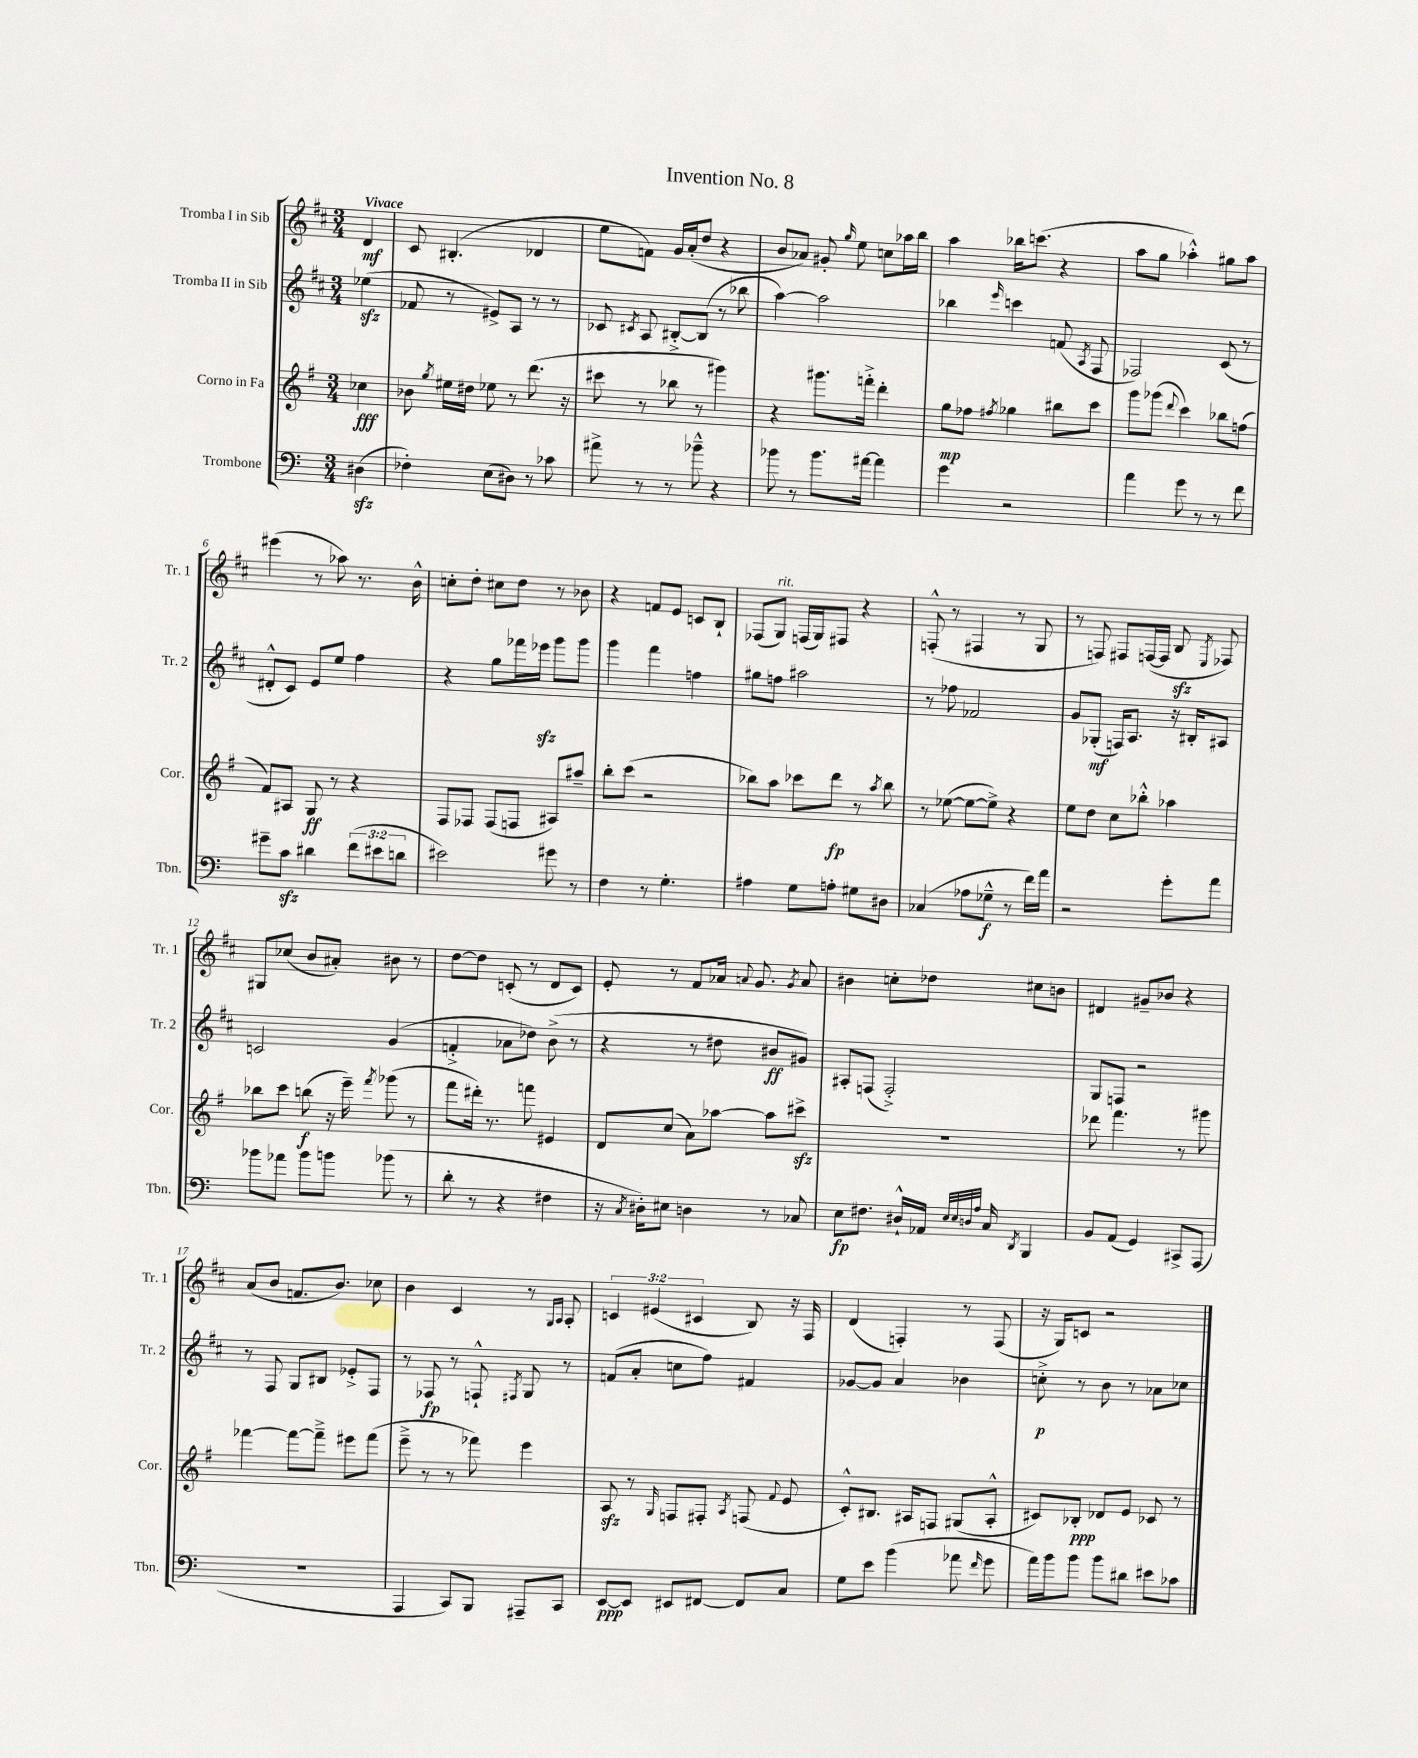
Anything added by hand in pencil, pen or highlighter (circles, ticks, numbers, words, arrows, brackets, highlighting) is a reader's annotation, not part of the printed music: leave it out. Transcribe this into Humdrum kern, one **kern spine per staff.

**kern	**dynam	**kern	**dynam	**kern	**dynam	**kern	**dynam
*part4	*part4	*part3	*part3	*part2	*part2	*part1	*part1
*staff4	*staff4	*staff3	*staff3	*staff2	*staff2	*staff1	*staff1
*I"Trombone	*	*I"Corno in Fa	*	*I"Tromba II in Sib	*	*I"Tromba I in Sib	*
*I'Tbn.	*	*I'Cor.	*	*I'Tr. 2	*	*I'Tr. 1	*
*clefF4	*	*clefG2	*	*clefG2	*	*clefG2	*
*k[]	*	*k[f#]	*	*k[f#c#]	*	*k[f#c#]	*
*M3/4	*	*M3/4	*	*M3/4	*	*M3/4	*
=	=	=	=	=	=	=	=
!	!	!	!	!	!	!LO:TX:a:B:t=Vivace	!
(4D#Xzz\	.	4cc-X\	fff	(4ee-Xzz\	.	4d/	mf
=1	=1	=1	=1	=1	=1	=1	=1
4F-X'\)	.	8b-X\	.	8f-X/	.	8c#/	.
.	.	8qgg/	.	.	.	.	.
.	.	16ee#X\LL	.	8r	.	(4.B#X'/	.
.	.	16dd#X\JJ	.	.	.	.	.
(8E\L	.	8ee-X\	.	8e#X^/L)	.	.	.
8D#X\J)	.	8r	.	8A/J	.	.	.
8r	.	(8.ddd\	.	8r	.	4d-X/	.
8c-X\	.	.	.	8r	.	.	.
.	.	16r	.	.	.	.	.
=2	=2	=2	=2	=2	=2	=2	=2
8a#X^\	.	8ccc#X\	.	8c-X/	.	8ee\L	.
.	.	.	.	8qc#X/	.	.	.
8r	.	8r	.	8A/	.	8fn\J)	.
8r	.	8bb-X\	.	[8B#X'^/L	.	16g/LL	.
.	.	.	.	.	.	(16a'/J	.
8b-X~^^\	.	8r	.	(8B#/J]	.	8dd/J	.
4r	.	4ggg#X\)	.	8r	.	4r	.
.	.	.	.	8bb-X\	.	.	.
=3	=3	=3	=3	=3	=3	=3	=3
8b-X\	.	4r	.	[4aa\)	.	8b/L	.
8r	.	.	.	.	.	8a-X/J)	.
8.b-\L	.	8.ggg#X\L	.	2aa\]	.	8g#X'/	.
.	.	.	.	.	.	16qqgg/	.
.	.	.	.	.	.	8ee\	.
[16a#X\Jk	.	16fffn'^\Jk	.	.	.	.	.
4a#\]	.	4ddd'\	.	.	.	8ccn\L	.
.	.	.	.	.	.	16aa-X\L	.
.	.	.	.	.	.	16bb\JJ	.
=4	=4	=4	=4	=4	=4	=4	=4
4g\	.	8gg\L	mp	4bb-X\	.	4aa\	.
.	.	8ff-X\J	.	.	.	.	.
.	.	8qff#X/	.	16qqeee/	.	.	.
2r	.	4gg-X\	.	4cccn\	.	16bb-X\KL	.
.	.	.	.	.	.	(8.cccn\J	.
.	.	8bb#X\L	.	(8fn/	.	4r	.
.	.	.	.	8qA/	.	.	.
.	.	8ccc\J	.	8F#/	.	.	.
=5	=5	=5	=5	=5	=5	=5	=5
4a\	.	8ggg\L	.	2F-X/)	.	8aa\L	.
.	.	(8ggg-X\J	.	.	.	8gg\J	.
.	.	8qqddd/	.	.	.	.	.
8g\	.	4ccc\)	.	.	.	4aa-X'^^\)	.
8r	.	.	.	.	.	.	.
8r	.	8bb-X\L	.	(8c#/	.	8gg#X\L	.
8f\	.	(8ffn\J	.	8r	.	8aa-\J	.
!!LO:LB:g=z
=6	=6	=6	=6	=6	=6	=6	=6
8g#X~\L	.	8f#/L)	.	8d#X'^^/L	.	(4eee#X\	.
8czz\J	.	8A#X/J	.	8c#/J)	.	.	.
4d#X\	.	8G/	ff	8e/L	.	8r	.
.	.	8r	.	8ee/J	.	8aa-X\)	.
(12f\L	.	4r	.	4ff#\	.	8.r	.
12e#X\	.	.	.	.	.	.	.
12dn\J	.	.	.	.	.	.	.
.	.	.	.	.	.	16b^^\	.
=7	=7	=7	=7	=7	=7	=7	=7
2e#X\)	.	8F#/L	.	4r	.	8ccn'\L	.
.	.	8F-X/J	.	.	.	8dd'\J	.
.	.	(8F-/L	.	8gg\L	.	8cc#X\L	.
.	.	8Fn/J	.	16fff-X\L	.	8dd\J	.
.	.	.	.	16eee-Xzz\JJ	.	.	.
8g#X\	.	8A#X/L)	.	8ggg\L	.	8r	.
8r	.	8aa#X~/J	.	8ggg\J	.	8b-X\	.
=8	=8	=8	=8	=8	=8	=8	=8
4F\	.	8bb'\L	.	4ggg\	.	4r	.
.	.	(8ccc\J	.	.	.	.	.
8r	.	2r	.	4fff#\	.	8fn/L	.
4.G'\	.	.	.	.	.	8e/J	.
.	.	.	.	4ffn\	.	8cn/L	.
.	.	.	.	.	.	8B`/J	.
=9	=9	=9	=9	=9	=9	=9	=9
4A#X\	.	8bb-X\L)	.	8gg#X\L	.	(8F-X/L	.
!	!	!	!	!	!	!LO:TX:a:i:t=rit.	!
.	.	8aa\J	.	8ffn\J	.	8G/J)	.
8G\L	.	8ccc-X\L	.	2aa#X\	.	(16Fn/LL	.
.	.	.	.	.	.	16G/J)	.
8An'\J	.	8ddd\J	fp	.	.	8F#X/J	.
8G#X\L	.	8r	.	.	.	4r	.
.	.	8qaa/	.	.	.	.	.
8D#X\J	.	8bb-\	.	.	.	.	.
=10	=10	=10	=10	=10	=10	=10	=10
(4C-X/	.	8r	.	8r	.	(8Fn'^^/	.
.	.	([8ee-X\	.	8ff-X\	.	8r	.
8A-X\L	.	8ee-\L_	.	2f-X/	.	4F#X/	.
8G-X~^^\J	f	8ee-^\J])	.	.	.	.	.
8r	.	4r	.	.	.	8r	.
16f\LL)	.	.	.	.	.	8G/	.
16a\JJ	.	.	.	.	.	.	.
=11	=11	=11	=11	=11	=11	=11	=11
2r	.	8ee\L	.	8g/L	.	8r	.
.	.	8dd\J	.	(8G-X'/J	mf	8Fn/)	.
.	.	8cc\L	.	16Fn/KL)	.	8F#X/L	.
.	.	.	.	8.A/J	.	.	.
.	.	8bb-X'^^\J	.	.	.	([16Fn/L	.
.	.	.	.	.	.	16F/JJ]	.
8g'\L	.	4aa-X\	.	16r	.	8Bzz/	.
.	.	.	.	16B#X'/KL	.	.	.
.	.	.	.	.	.	8qE/	.
8a\J	.	.	.	8A#X/J	.	8F-X/)	.
!!LO:LB:g=z
=12	=12	=12	=12	=12	=12	=12	=12
8b-X\L	.	8bb-X\L	.	2cn/	.	8G#X/L	.
8a-X\J	.	8ccc\J	.	.	.	(8cc-X/J	.
8b-\L	.	(8bbn\	f	.	.	8b/L	.
8bn\J	.	16r	.	.	.	8a#X'/J)	.
.	.	16eee~\)	.	.	.	.	.
.	.	8qfff#/	.	.	.	.	.
(8b-X\	.	(8ggg-X\	.	(4g/	.	8b#X\	.
8r	.	8r	.	.	.	8r	.
=13	=13	=13	=13	=13	=13	=13	=13
8d'\	.	8fff#\L	.	4fn'^/	.	[8dd\L	.
8r	.	16ddd#X'\Jk)	.	.	.	8dd\J]	.
.	.	8.r	.	.	.	.	.
4r	.	.	.	8a-X\L	.	(8cn'/	.
.	.	8fffn\	.	8dd-X\J)	.	8r	.
4F#X\	.	4e#X/	.	(8b^\	.	8d/L	.
.	.	.	.	8r	.	8c/J)	.
=14	=14	=14	=14	=14	=14	=14	=14
16r	.	8d/L	.	4r	.	8e'/	.
8qC/	.	.	.	.	.	.	.
16D#X'\KL)	.	.	.	.	.	.	.
8E#X\J	.	(8cc/J	.	.	.	8r	.
4Dn\	.	8a\L)	.	8r	.	8f#/L	.
.	.	[8aa-X\J	.	8dd#X\	.	16a-X/Jk	.
.	.	.	.	.	.	8qqan/	.
.	.	.	.	.	.	8.g/	.
8r	.	8aa-\L]	.	8b#X/L	ff	.	.
.	.	.	.	.	.	8qg/	.
8C-X/	.	8ccc#Xzz^\J	.	8g#X/J)	.	8a/	.
=15	=15	=15	=15	=15	=15	=15	=15
8E\L	fp	2.r	.	8A#X'/L	.	4b#X\	.
8.F#X\J	.	.	.	(8Fn/J	.	.	.
.	.	.	.	2F'^/)	.	8ccn'\L	.
16D#X`^^/LL	.	.	.	.	.	.	.
16AA-X/JJ	.	.	.	.	.	8dd-X\J	.
32qqE/LLL	.	.	.	.	.	.	.
32qqE/	.	.	.	.	.	.	.
32qqDn/	.	.	.	.	.	.	.
32qqA/JJJ	.	.	.	.	.	.	.
16C/	.	.	.	.	.	.	.
8qDD/	.	.	.	.	.	.	.
4BBB/	.	.	.	.	.	8cc#X\L	.
.	.	.	.	.	.	8bn\J	.
=16	=16	=16	=16	=16	=16	=16	=16
8BB/L	.	8ddd-X\	.	8G/L	.	4d#X/	.
(8AA/J	.	4.fff#\	.	8Fn/J	.	.	.
4GG/)	.	.	.	2r	.	8g#X~/L	.
.	.	.	.	.	.	8b-X/J	.
8CC#X^/L	.	8r	.	.	.	4r	.
(8AAA/J	.	8ggg#X\	.	.	.	.	.
!!LO:LB:g=z
=17	=17	=17	=17	=17	=17	=17	=17
2.r	.	[4fff-X\	.	8r	.	(8a/L	.
.	.	.	.	8F#/	.	8b/J	.
.	.	8fff-\L_	.	8G/L	.	8.fn/L	.
.	.	8fff-~^\J]	.	8B#X/J	.	.	.
.	.	.	.	.	.	8.b/J)	.
.	.	8eee#X\L	.	8e-X'^/L	.	.	.
.	.	(8fff-\J	.	8F#/J	.	8cc-X\	.
=18	=18	=18	=18	=18	=18	=18	=18
4AAA/	.	8eee~^\	.	8r	.	4b\	.
.	.	8r	.	8F-X/	fp	.	.
8CC/L)	.	8r	.	8r	.	4c#/	.
8BBB/J	.	8fff-X\)	.	8Fn`^^/	.	.	.
.	.	.	.	8qF#X/	.	.	.
8AAA#X~/L	.	4eee\	.	8G/	.	8r	.
.	.	.	.	.	.	16qqG/LL	.
.	.	.	.	.	.	16qqA/JJ	.
8CC/J	.	.	.	8r	.	8A'/	.
=19	=19	=19	=19	=19	=19	=19	=19
[8EE/L	ppp	8Azz/	.	(8fn/L	.	6cn/	.
8EE/J]	.	8r	.	8a'/J	.	.	.
.	.	.	.	.	.	(6e#X/	.
.	.	16qqG/	.	.	.	.	.
8EE#X/L	.	8Fn/L	.	8ccn\L	.	.	.
.	.	.	.	.	.	6c#X/	.
[8FF#X/J	.	8F#X'/J	.	8ff#\J)	.	.	.
.	.	8qA/	.	.	.	.	.
8FF#/L]	.	(8Fn/	.	4f#X/	.	8B/)	.
.	.	8qqf#/	.	.	.	.	.
8C/J	.	8e/	.	.	.	16r	.
.	.	.	.	.	.	16F#/	.
=20	=20	=20	=20	=20	=20	=20	=20
8G\L	.	8c'^^/L)	.	[8g-X/L	.	(4d/	.
8e\J	.	8.B#X/J	.	8g-/J]	.	.	.
(4b\	.	.	.	4a/	.	4Fn'/)	.
.	.	16A#X/KL	.	.	.	.	.
.	.	8Fn/J	.	.	.	.	.
8a-X\	.	(8G#X/L	.	4b-X\	.	8r	.
16qqf/	.	.	.	.	.	.	.
8g\	.	8A#'^^/J	.	.	.	(8F/	.
=21	=21	=21	=21	=21	=21	=21	=21
16a\LL)	.	8c#X/L)	.	8ccn'^\	p	16r	.
16b\J	.	.	.	.	.	16G/KL)	.
8b\J	.	8B-X'/J	ppp	8r	.	8cn/J	.
8b\L	.	8d-X/L	.	8b\	.	2r	.
8d#X\J	.	8e/J	.	8r	.	.	.
8e#X\L	.	8c-X/	.	8a-X\L	.	.	.
8c-X\J	.	8r	.	8cc-X\J	.	.	.
==	==	==	==	==	==	==	==
*-	*-	*-	*-	*-	*-	*-	*-
